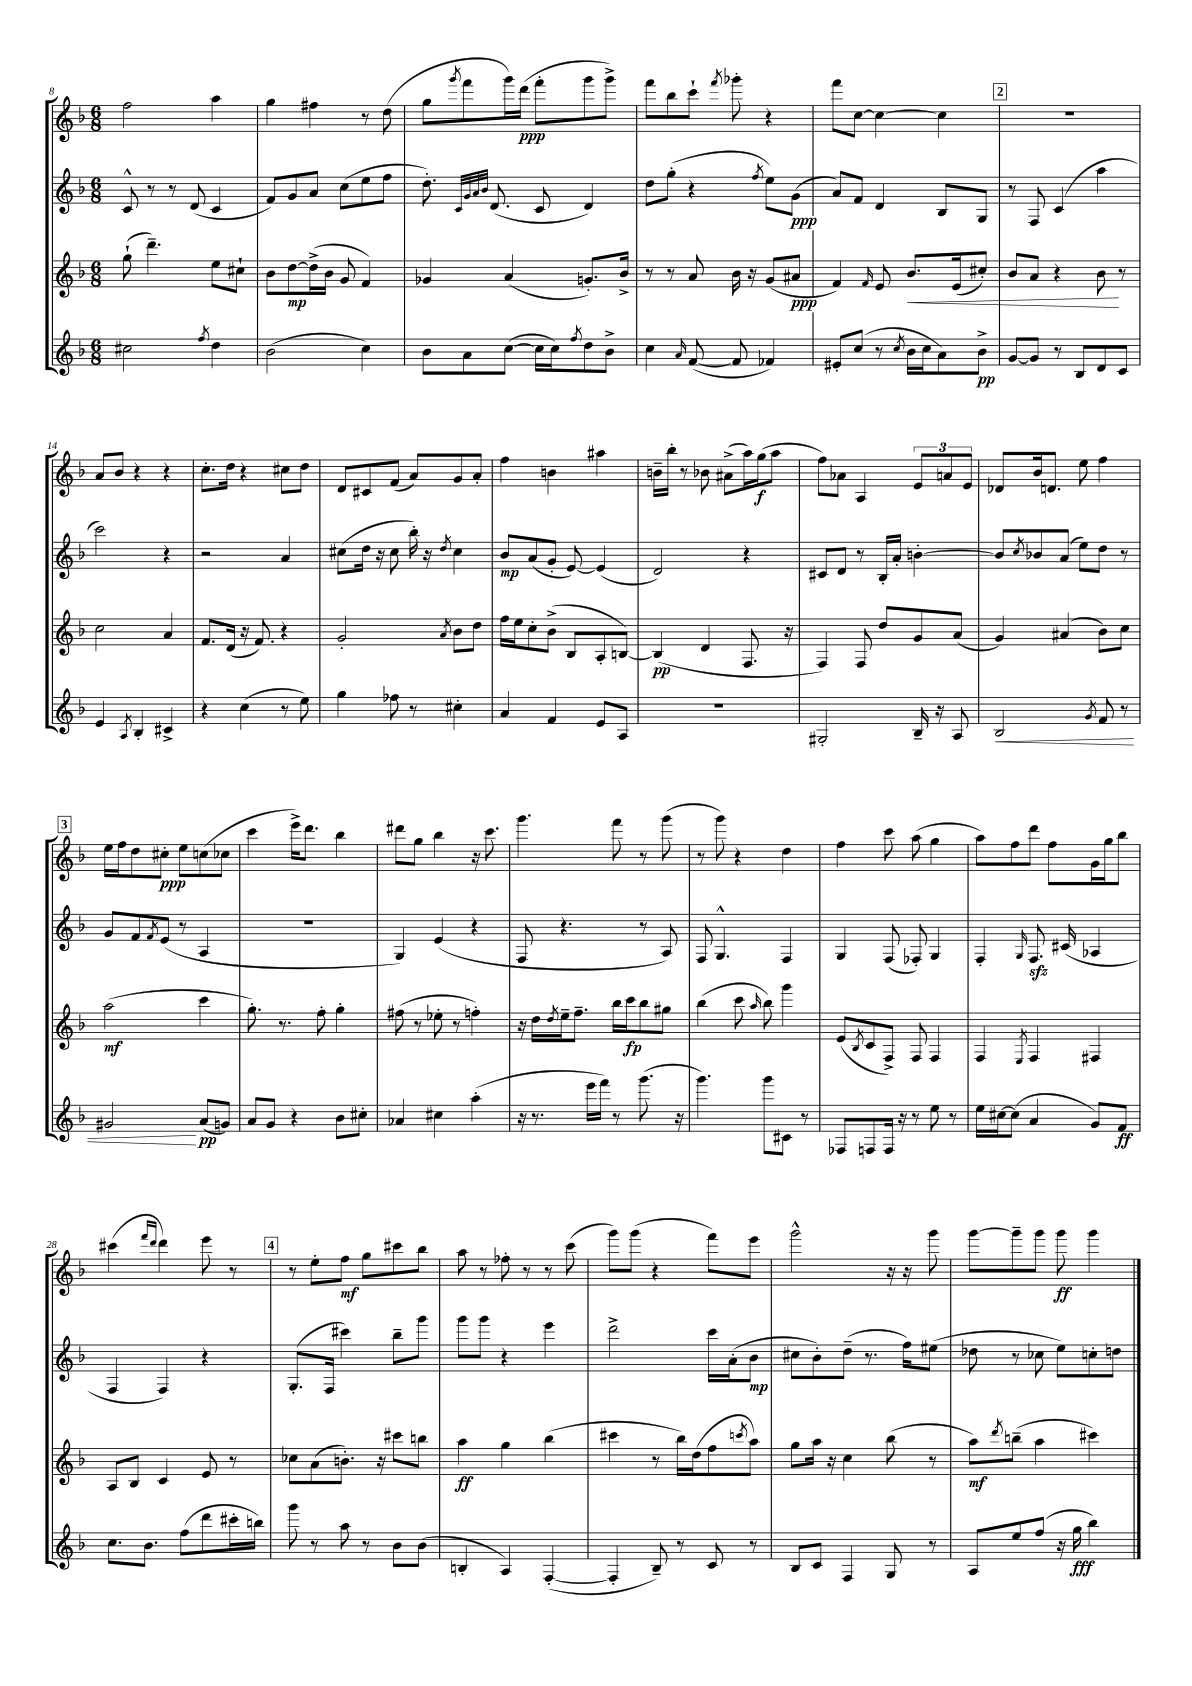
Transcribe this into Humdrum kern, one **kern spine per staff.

**kern	**kern	**kern	**kern
*staff4	*staff3	*staff2	*staff1
*clefG2	*clefG2	*clefG2	*clefG2
*k[b-]	*k[b-]	*k[b-]	*k[b-]
*M6/8	*M6/8	*M6/8	*M6/8
2cc#	(8gg`	8c^^	2ff
.	4.ddd~)	8r	.
.	.	8r	.
.	.	(8d	.
8qff	.	.	.
4dd	8ee	4c	4aa
.	8cc#`	.	.
=	=	=	=
(2b-	8b-	8f)	4gg
.	[8dd	8g	.
.	(16dd^]	8a	4ff#
.	16b-	.	.
.	8g	(8cc	.
4cc)	4f)	8ee	8r
.	.	8ff	(8dd
=	=	=	=
8b-	4g-	8.dd')	8gg
.	.	.	8qggg
8a	.	.	8fff
.	.	32qqc	.
.	.	32qqg	.
.	.	32qqa	.
.	.	32qqb-	.
.	.	(8.d	.
([8cc	(4a	.	16ggg)
.	.	.	(16ddd
16cc]	.	8c	8fff'
16cc)	.	.	.
8qff	.	.	.
8dd	8.g')	4d)	8ggg
8b-^	.	.	8ggg^)
.	16b-^	.	.
=	=	=	=
4cc	8r	8dd	8fff
.	8r	(8gg'	8bb-
16qqa	.	.	.
([8f	8a	4r	8ccc`
.	.	.	8qfff
8f]	16b-	.	8ggg-'
.	16r	.	.
.	.	8qff	.
4f-)	(8g	8ee)	4r
.	8a#	(8g	.
=	=	=	=
8e#'	4f)	8a)	8fff
(8cc	.	8f	[8cc
.	16qqf	.	.
8r	8e	4d	4cc_
8qcc	.	.	.
16b-	8.b-	.	.
16cc	.	.	.
8a)	.	8B-	4cc]
.	(16e	.	.
8b-^	8cc#')	8G	.
=	=	=	=
[8g	8b-	8r	2.r
8g]	8a	8F	.
8r	4r	(4c	.
8B-	.	.	.
8d	8b-	4aa	.
8c	8r	.	.
=	=	=	=
4e	2cc	2ccc)	8a
.	.	.	8b-
8qA	.	.	.
4B-'	.	.	4r
4c#^	4a	4r	4r
=	=	=	=
4r	8.f	2r	8.cc'
.	(16d	.	16dd
(4cc	16r	.	4r
.	8.f)	.	.
8r	4r	4a	8cc#
8ee)	.	.	8dd
=	=	=	=
4gg	2g'	(8cc#	8d
.	.	16dd	8c#
.	.	16r	.
8ff-	.	8cc#	(8f
8r	.	16bb-')	8a)
.	.	16r	.
.	8qa	8qdd	.
4cc#'	8b-	4cc#	8g
.	8dd	.	8a'
=	=	=	=
4a	16ff	8b-	4ff
.	16ee	.	.
.	8cc'	(8a	.
4f	(8b-^	8g'	4b
.	8B-	[8e)	.
8e	8A'	(4e]	4aa#
8A	[8B)	.	.
=	=	=	=
2.r	(4B]	2d)	16b~
.	.	.	16bb-'
.	.	.	8r
.	4d	.	8b-
.	.	.	(8a#^
.	8.F	4r	16aa)
.	.	.	(16gg
.	.	.	8aa
.	16r	.	.
=	=	=	=
2G#'	4F)	8c#	8ff)
.	.	8d	8a-
.	8F	8r	4A
.	8dd	16B-'	.
.	.	16a'	.
16B-~	8g	[4b'	12e
16r	.	.	.
.	.	.	12a
8A	(8a	.	.
.	.	.	12e
=	=	=	=
2B-	4g)	8b]	8d-
.	.	8qcc	.
.	.	8b-	16b-
.	.	.	8.d
.	(4a#	(8a	.
.	.	8ee)	8ee
8qg	.	.	.
8f	8b-)	8dd	4ff
8r	8cc	8r	.
=	=	=	=
2g#	(2aa	8g	16ee
.	.	.	16ff
.	.	8f	8dd
.	.	8qf	.
.	.	(8e	8cc#'
.	.	8r	8ee
(8a	4ccc	4A	(8cc
8g)	.	.	8cc-
=	=	=	=
8a	8.gg')	2.r	4ccc
8g	.	.	.
.	8.r	.	.
4r	.	.	16eee^)
.	.	.	8.ddd
.	8ff'	.	.
8b-	4gg'	.	4bb-
8cc#'	.	.	.
=	=	=	=
4a-	(8ff#	4G)	8ddd#
.	8r	.	8gg
4cc#	8ee-'	(4e	4bb-
.	8r	.	.
(4aa'	4ff')	4r	16r
.	.	.	8.ccc
=	=	=	=
16r	16r	8F	4.ggg
8.r	16dd	.	.
.	8qdd	.	.
.	16ee~	4.r	.
.	8.ff~	.	.
16eee	.	.	.
16fff)	.	.	.
8r	16bb-	.	8fff
.	16ccc	.	.
(8.ggg	8bb-	8r	8r
.	8gg#	8A)	(8ggg
16r	.	.	.
=	=	=	=
4.ggg)	(4bb-	8F	8r
.	.	4.G^^	8ggg)
.	8ccc	.	4r
.	16qqaa	.	.
8ggg	8bb-)	.	.
8c#	4ggg	4F	4dd
8r	.	.	.
=	=	=	=
8F-	(8e	4G	4ff
.	8qB-	.	.
8F	8c	.	.
16F	8F^)	(8F	8ccc
16r	.	.	.
8r	8F	8F-')	(8aa
8ee	4F	4G	4gg
8r	.	.	.
=	=	=	=
16ee	4F	4F'	8aa)
[16cc#	.	.	.
(8cc#]	.	.	8ff
.	8qE	16qqG	.
4a	4F	8.F	8ddd
.	.	.	8ff
.	.	(16c#	.
8g)	4F#	4A-	16g
.	.	.	16gg
8f	.	.	8bb-
=	=	=	=
8.cc	8A	4F	(4ccc#
.	8B-	.	.
8.b-	.	.	.
.	.	.	16qqfff
.	.	.	16qqddd
.	4c	4F)	4ddd)
(8ff	.	.	.
8ddd	8e	4r	8eee
16ccc#'	8r	.	8r
16bb)	.	.	.
=	=	=	=
8ggg	8cc-	(8.G'	8r
8r	(8a	.	8ee'
.	.	16F	.
8aa	8.b')	4ccc#)	8ff
8r	.	.	8gg
.	16r	.	.
8b-	8ccc#	8bb-~	8ccc#
(8b-	8bb	8ggg	8bb-
=	=	=	=
4B'	4aa	8ggg	8aa
.	.	8ggg	8r
4A)	4gg	4r	8ff-'
.	.	.	8r
([4F'	(4bb-	4eee	8r
.	.	.	(8ccc
=	=	=	=
4F']	4ccc#	2ddd^	8ggg)
.	.	.	(8ggg
8B-~)	8r	.	4r
8r	16bb-)	.	.
.	(16dd	.	.
8c	8ff	16ccc	8fff)
.	.	(16a'	.
.	8qccc	.	.
8r	8aa)	8b-	8eee
=	=	=	=
8B-	8gg	8cc#	2ggg^^
8c	16aa	8b-')	.
.	16r	.	.
4F	4cc	(8dd~	.
.	.	8.r	.
8G	(8bb-	.	16r
.	.	16ff)	16r
8r	8r	(8ee#	8ggg
=	=	=	=
8A	8aa)	8dd-	[8ggg
.	8qddd	.	.
8ee	(8bb~	8r	8ggg~]
(8ff	4aa	8cc-	8ggg
16r	.	8ee)	8ggg
16gg	.	.	.
4bb-)	4ccc#)	8cc'	4ggg
.	.	8dd	.
==	==	==	==
*-	*-	*-	*-
